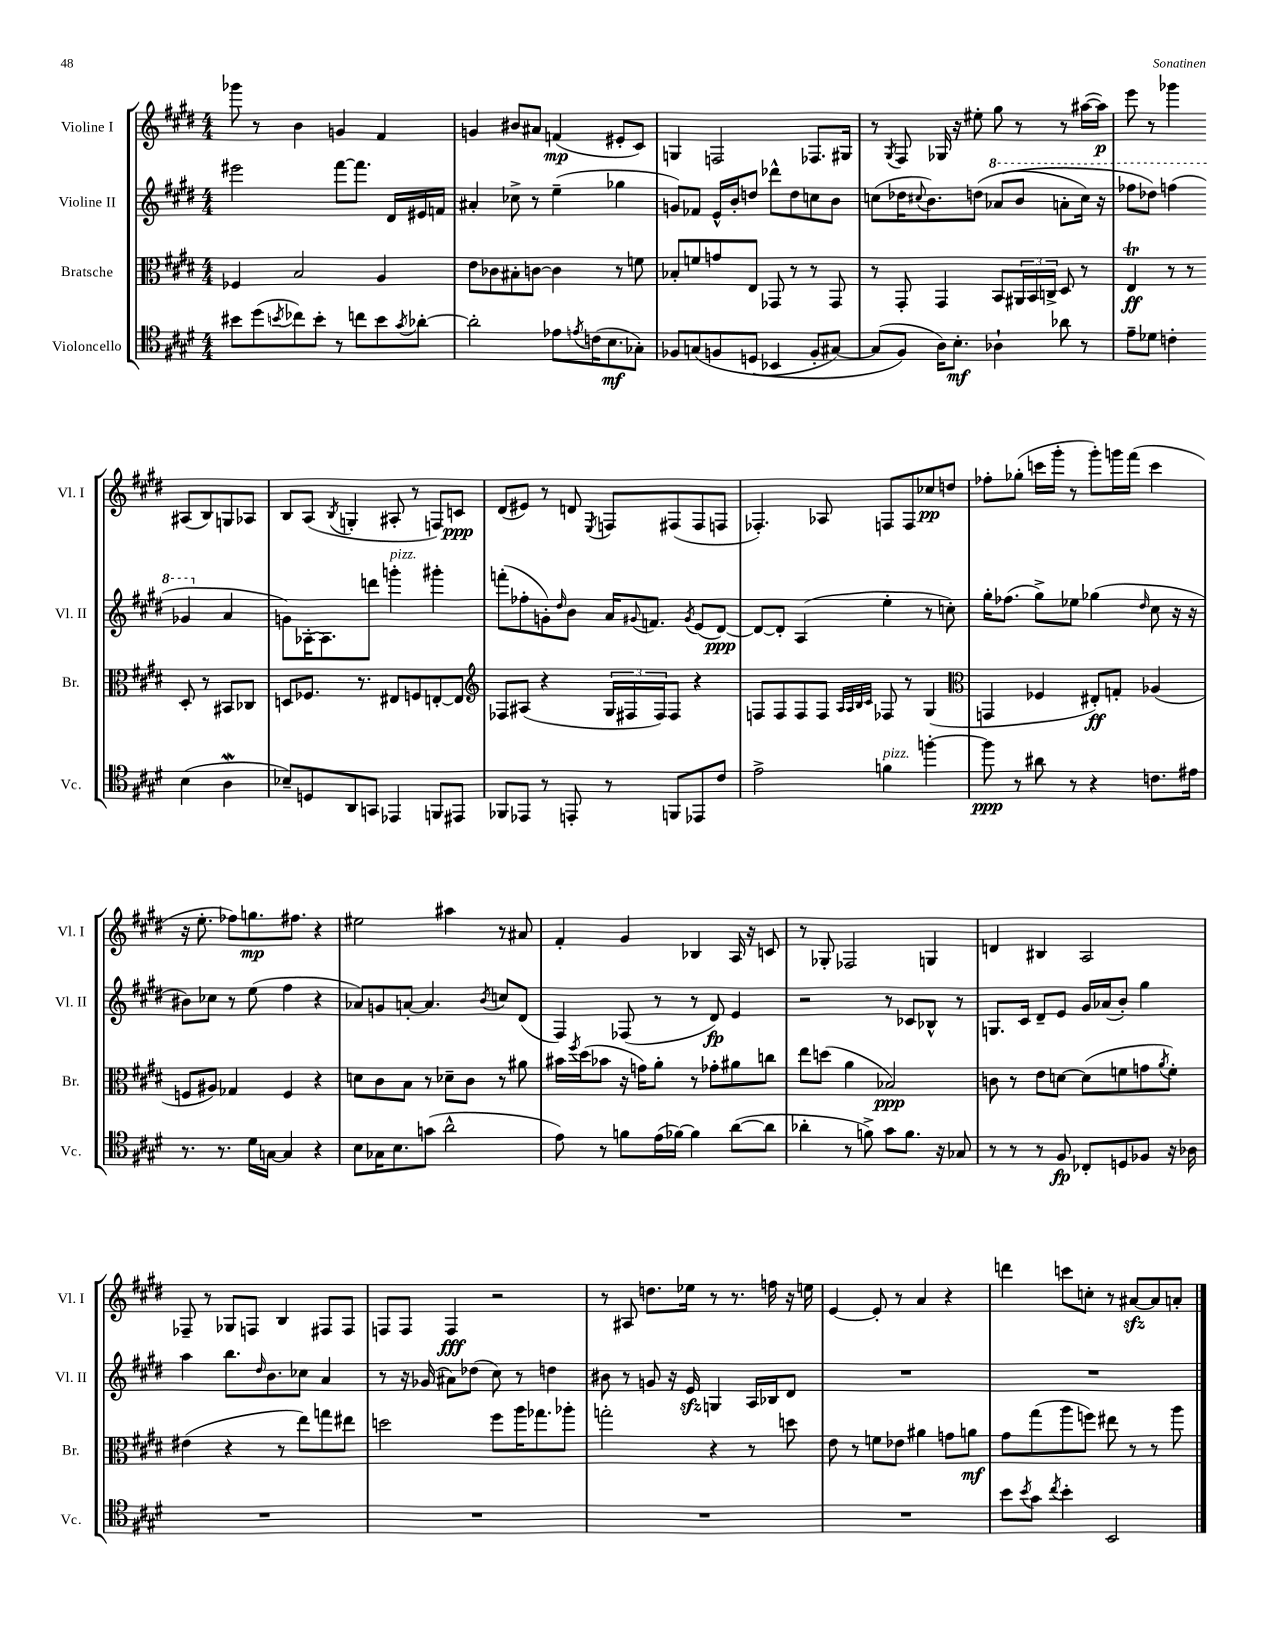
<<
\new StaffGroup <<
\new Staff = "s0" \with { instrumentName = "Violine I" shortInstrumentName = "Vl. I" } {
    \clef treble \key e \major \numericTimeSignature \time 4/4
    ges'''8 r8 b'4 g'4 fis'4 |
    g'4 bis'8 ais'8 f'4\mp( eis'8-. cis'8) |
    g4 f2 fes8. gis16 |
    r8 \acciaccatura { gis8 } fis8 ges16 r16 eis''8-. gis''8 r8 r8 ais''16~( ais''16\p) |
    e'''8 r8 ges'''4 ais8( b8) g8 aes8 |
    b8 a8( \acciaccatura { b8 } g4-. ais8-. r8 f8) c'8\ppp |
    dis'8( eis'8) r8 d'8 \acciaccatura { e8 } f8 fis8( fis8 f8 |
    fes4.-.) aes8 f8 f8 ces''8\pp d''8 |
    fes''8-. ges''8-.( c'''16 gis'''16-. r8 gis'''8-.) g'''16 fis'''16( c'''4 |
    r16 e''8.-. fes''8) g''8.\mp fis''8. r4 |
    eis''2 ais''4 r8 ais'8 |
    fis'4-. gis'4 bes4 a16 r16 c'8 |
    r8 ges8-. fes2 g4 |
    d'4 bis4 a2 |
    fes8-- r8 ges8 f8 b4 fis8 fis8 |
    f8 f8 f4\fff r2 |
    r8 ais8 d''8. ees''16 r8 r8. f''16 r16 e''16 |
    e'4~ e'8-. r8 a'4 r4 |
    d'''4 c'''8 c''8-. r8 ais'8~\sfz ais'8 a'8-. \bar "|." |
}
\new Staff = "s1" \with { instrumentName = "Violine II" shortInstrumentName = "Vl. II" } {
    \clef treble \key e \major \numericTimeSignature \time 4/4
    eis'''2 fis'''8~ fis'''8. dis'16 eis'16 f'16 |
    ais'4-. ces''8-> r8 e''4--( ges''4 |
    g'8) fes'8 e'16-^ b'16-. d''8 des'''8-^ d''8 c''8 b'8 |
    c''8( des''16 \appoggiatura { cis''8 } b'8.) d''8\( \ottava #1 aes''8( b''8 a''8-. cis'''16) r16 |
    fes'''8 des'''8\) f'''4( ges''4 \ottava #0 a'4 |
    g'8) aes16~-. aes8. d'''8 g'''4-.^\markup { \italic "pizz." } gis'''4-. |
    f'''8-.( fes''8-. g'8-.) \grace { dis''16 } b'8 a'16 \appoggiatura { gis'8 } f'8. \acciaccatura { gis'8 } e'8( dis'8~\ppp) |
    dis'8~ dis'8-. a4( e''4-. r8 c''8-.) |
    gis''16-. fes''8.( gis''8->) ees''8 ges''4( \grace { dis''16 } cis''8 r16 r16 |
    bis'8) ces''8 r8 e''8( fis''4 r4 |
    aes'8) g'8 a'8~-. a'4. \acciaccatura { b'8 } c''8 dis'8( |
    fis4) fes8( r8 r8 dis'8\fp) e'4 |
    r2 r8 ces'8 bes8-^ r8 |
    g8. cis'16 dis'8-- e'8 gis'16 aes'16( b'8-.) gis''4 |
    a''4 b''8. \grace { dis''16 } b'8. ces''8 a'4 |
    r8 r16 ges'16( ais'8) des''8( cis''8) r8 d''4 |
    bis'8 r8 g'8 r16 e'16\sfz g4 a16 bes16 dis'8 |
    R1 |
    R1 \bar "|." |
}
\new Staff = "s2" \with { instrumentName = "Bratsche" shortInstrumentName = "Br." } {
    \clef alto \key e \major \numericTimeSignature \time 4/4
    fes4 b2 a4 |
    e'8 ces'8 bis8-. c'8~ c'4 r8 f'8 |
    bes8-. f'8 g'8 e8 ges,8 r8 r8 ges,8 |
    r8 gis,8-. gis,4 b,8 \tuplet 3/2 { ais,16 b,16 c16-> } dis8 r8 |
    e4\trill\ff r8 r8 dis8-. r8 bis,8 ces8 |
    d8 fes8. r8. eis8 f8 e8~-. e8 |
    \clef treble fes8 ais8( r4 \tuplet 3/2 { gis16 fis16 fis16) } fis8 r4 |
    f8 f8 f8 f8 \grace { a32 a32 b32 cis'32 } fes8 r8 gis4( |
    \clef alto g,4 fes4 eis8-.\ff) g8-. aes4( |
    f8 ais8) ges4 f4 r4 |
    d'8 cis'8 b8 r8 des'8-- cis'8 r8 ais'8 |
    bis'16 \acciaccatura { fis''8 } dis''16( bes'8 r16 g'16) a'8-. r8 ges'8-. ais'8 c''8 |
    e''8 d''8( a'4 bes2\ppp) |
    c'8 r8 e'8 d'8~ d'8( f'8 g'8 \acciaccatura { a'8 } f'8-.) |
    eis'4( r4 r8 e''8) g''8 eis''8 |
    d''2 fis''8 a''16 ges''8. aes''8-. |
    g''2-. r4 r8 d''8 |
    e'8 r8 f'8 ees'8 ais'4 g'8 a'8\mf |
    gis'8 gis''8( a''8 f''8) eis''8 r8 r8 a''8 \bar "|." |
}
\new Staff = "s3" \with { instrumentName = "Violoncello" shortInstrumentName = "Vc." } {
    \clef tenor \key e \major \numericTimeSignature \time 4/4
    bis'8 dis''8( \acciaccatura { b'8 } ces''8) b'8-. r8 c''8 b'8 \acciaccatura { gis'8 } aes'8~-. |
    aes'2-. ees'8 \acciaccatura { e'8 } c'16( b8.\mf ges8-.) |
    fes8 g8\( f8 d8( bes,4 f8-. gis8~) |
    gis8( fis8\) a16) b8.-.\mf aes4-! aes'8 r8 |
    e'8-- des'8 c'4-. b4( a4\mordent |
    bes8--) d8 a,8 g,8 ees,4 f,8 eis,8 |
    fes,8 ees,8 r8 e,8-. r8 f,8 ees,8 cis'8 |
    e'2-> f'4^\markup { \italic "pizz." } f''4~-. |
    f''8\ppp r8 ais'8 r8 r4 c'8. eis'16 |
    r8. r8. dis'16 g16~ g4 r4 |
    b8 ges16 b8. g'8( a'2-^ |
    e'8) r8 f'8 e'16( fes'16~) fes'4 a'8~( a'8 |
    aes'4-. r8 f'8->) gis'8 f'8. r16 ges8 |
    r8 r8 r8 fis8\fp ces8-. d8 fes8 r16 aes16 |
    R1 |
    R1 |
    R1 |
    R1 |
    b'8 \acciaccatura { b'8 } gis'8 \acciaccatura { cis''8 } b'4-. b,2 \bar "|." |
}
>>
>>
\layout { \context { \Score \remove "Bar_number_engraver" } }
